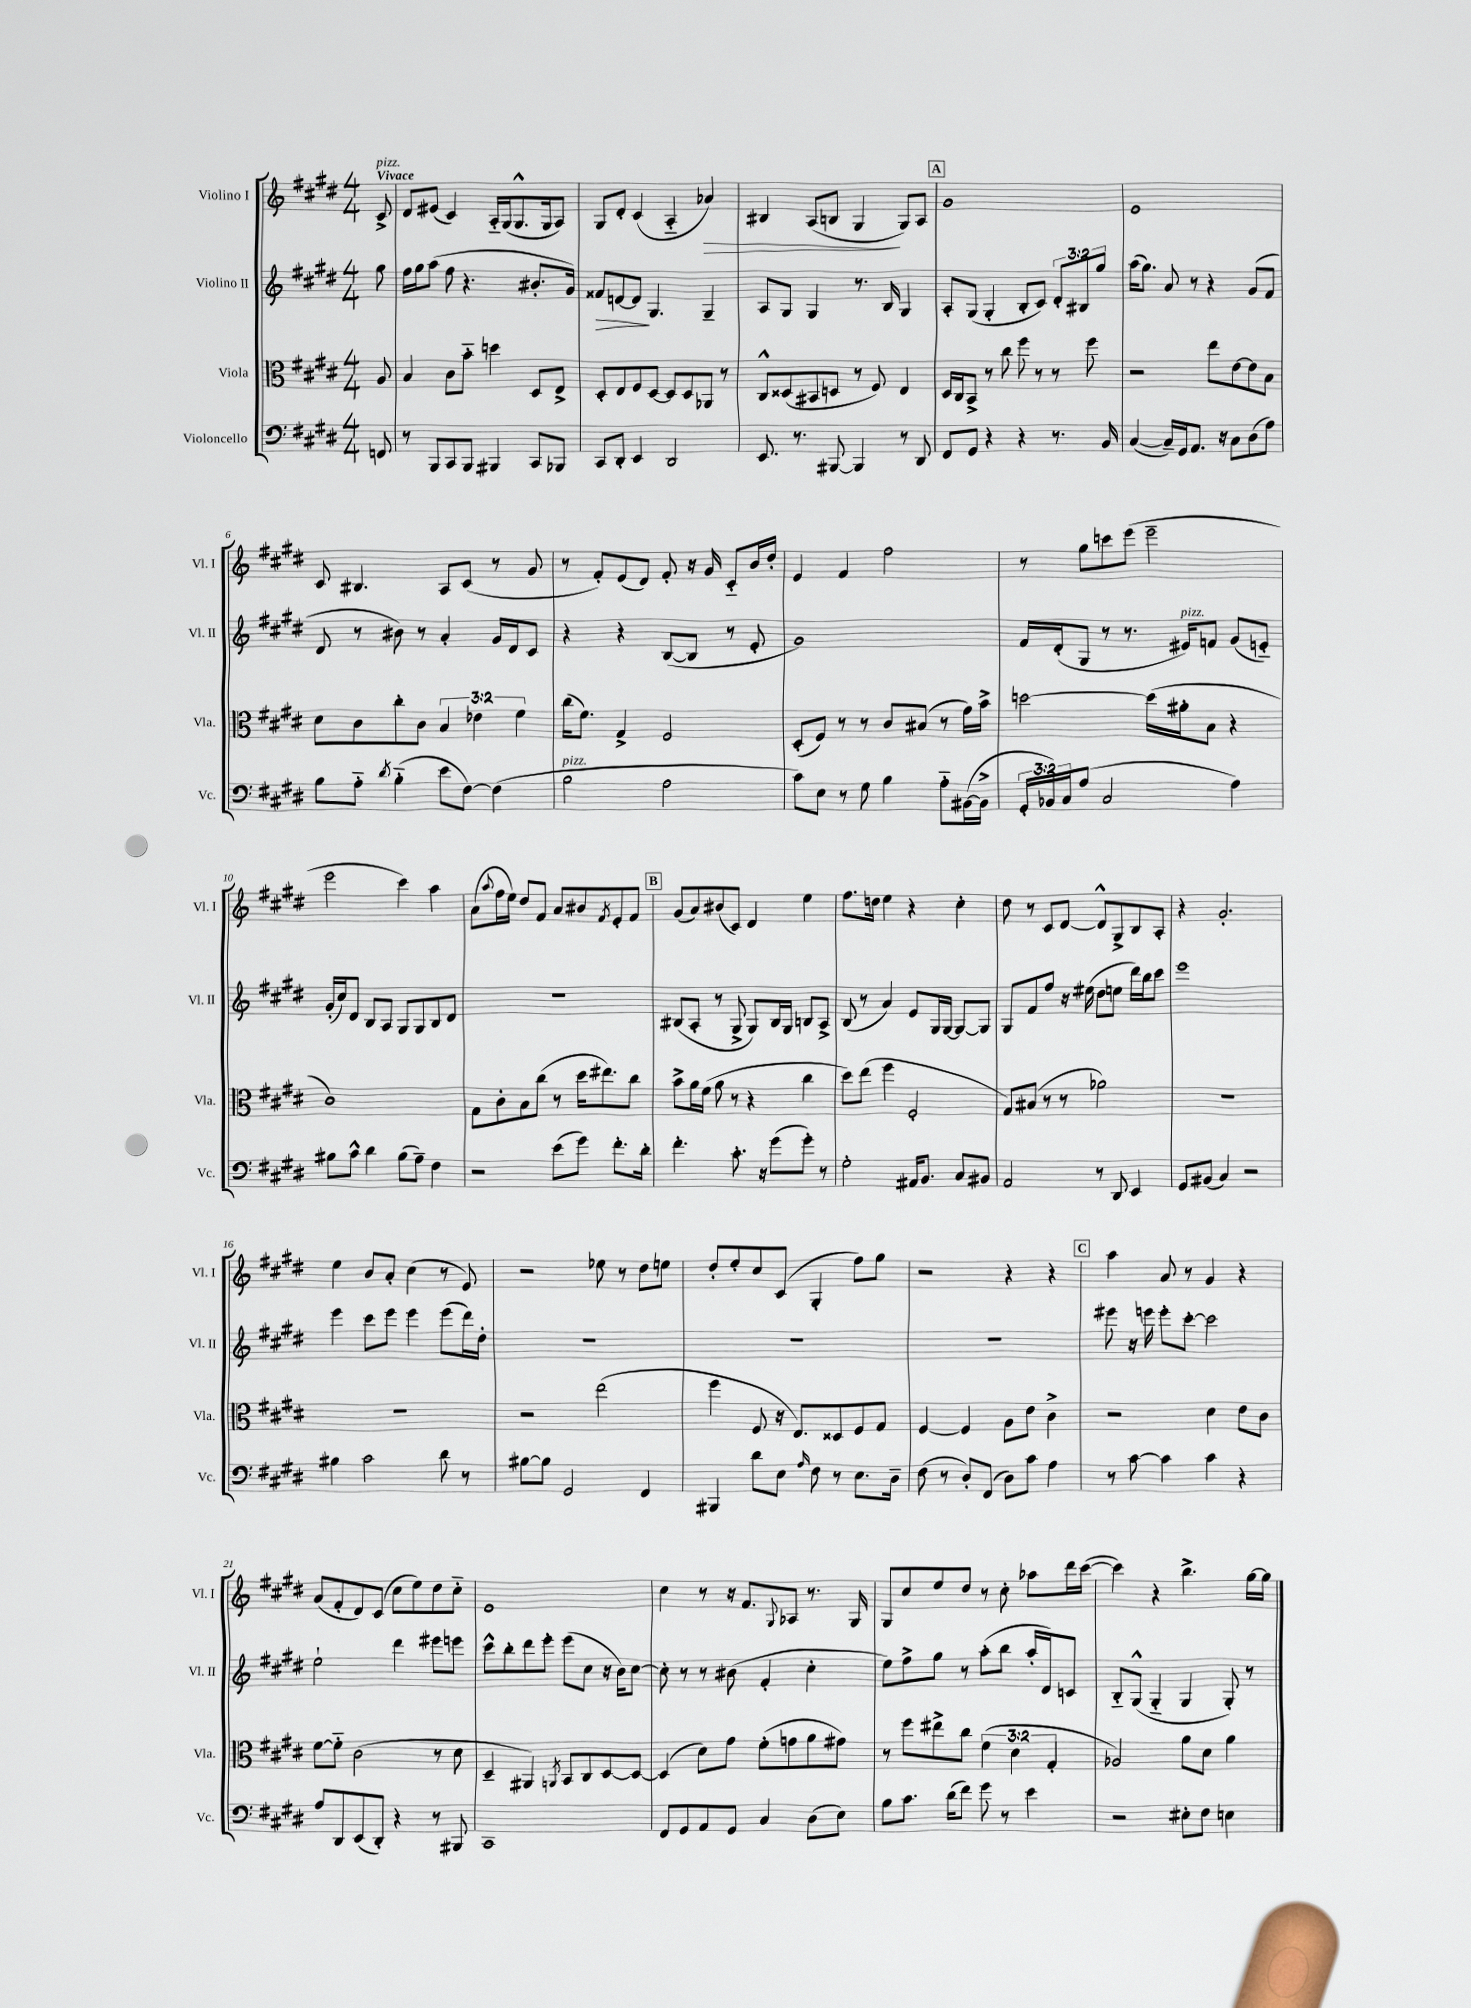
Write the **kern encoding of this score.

**kern	**kern	**kern	**kern
*staff4	*staff3	*staff2	*staff1
*clefF4	*clefC3	*clefG2	*clefG2
*k[f#c#g#d#]	*k[f#c#g#d#]	*k[f#c#g#d#]	*k[f#c#g#d#]
*M4/4	*M4/4	*M4/4	*M4/4
8FF/	8A/	8gg#\	8c#^/
=	=	=	=
8r	4B/	16ff#\LL	8d#/L
.	.	16gg#\J	.
8BBB/L	.	(8aa\J	(8e#/J
8CC#/	8c#\L	8ff#\	4c#/)
8BBB/J	8b'~\J	4.r	.
4BBB#/	4dd\	.	16A'~/LL
.	.	.	(16G#/J
.	.	.	8.G#^^/
8CC#/L	8D#/L	8.b#'/L	.
.	.	.	16G#/k
8BBB-/J	8E^/J	.	8A/J)
.	.	16g#/Jk)	.
=	=	=	=
8CC#/L	8D#'/L	8f##/L	8G#/L
8DD#'/J	8E/	[8d/	8d#'/J
4EE/	8F#/	8d/]J	(4c#/
.	[8D#/J	4.G#/	.
2DD#/	8D#/]L	.	4A'~/
.	8D#/	.	.
.	8AA-/J	4G#~/	4a-/)
.	8r	.	.
=	=	=	=
8.EE/	8C#^^/L	8A/L	4B#/
.	(8D##/	8G#/J	.
8.r	.	.	.
.	8BB#/	4G#/	(8A/L
[8BBB#/	8D/J	.	8B/J
4BBB#/]	8r	8.r	4G#/
.	8F#/)	.	.
.	.	16B/	.
8r	4E/	4G#/	8G#/L)
8DD#/	.	.	8A/J
=	=	=	=
8FF#/L	16D#/LL	8A'/L	1g#
.	16C#/J	.	.
8GG#/J	8BB^/J	(8G#/J	.
4r	8r	4G#'/	.
.	8cc#\	.	.
4r	8ff#\	8B'/L	.
.	8r	8c#/J)	.
8.r	8r	12d#'/L	.
.	.	12B#/	.
.	8ff#\	.	.
.	.	12gg#/J	.
16BB/	.	.	.
=	=	=	=
([4C#/	2r	(16aa\LK	1e
.	.	8.gg#\J)	.
16C#~/]LL)	.	8a/	.
16GG#/J	.	.	.
8.AA/J	.	8r	.
.	8ee\L	4r	.
16r	.	.	.
8C#\L	[8e\	.	.
(8D#\	8e\]	(8g#/L	.
8A\J)	8B\J	8f#/J	.
=	=	=	=
8B\L	8d#\L	8d#/	8c#/
8A'~\J	8c#\	8r	4.B#/
8qd#/	.	.	.
(4B'~\	8cc#'\	8b#\)	.
.	8c#\J	8r	.
8e\L	6B/	4a'/	8A/L
[8F#\J)	.	.	(8c#/J
.	6e-\	.	.
(4F#\]	.	16g#/LL	8r
.	.	16d#/J	.
.	6f#\	.	.
.	.	8c#/J	8g#/
=	=	=	=
2B\	(16cc#\LK	4r	8r
.	8.f#\J)	.	.
.	.	.	8f#'/L)
.	4G#^/	4r	(8e/
.	.	.	8d#/J)
2A\	2F#/	([8B/L	8f#'/
.	.	8B/]J	16r
.	.	.	16g#/
.	.	8r	8c#'~/L
.	.	8e'/	16b/L
.	.	.	16dd#'/JJ
=	=	=	=
8c#\L)	(8D#'/L	1g#)	4e/
8E\J	8F#/J)	.	.
8r	8r	.	4f#/
8G#\	8r	.	.
4B\	8c#/L	.	2ff#\
.	(8B#/J	.	.
8A'~\L	8r	.	.
([16BB#\L	16g#\LL)	.	.
16BB#^\]JJ	16b^\JJ	.	.
=	=	=	=
24GG#'/LL	[2dd\	16f#/LL	8r
24BB-/)	.	.	.
.	.	(16d#'/J	.
24C#/J	.	.	.
(8A/J	.	8G#/J	8gg#\L
2C#/	.	8r	8ccc\
.	.	8.r	(8eee\J
.	(16dd\]LL	.	2eee~\
.	16a#'\J	16e#/LK)	.
.	8B\J	8f/J	.
4A\)	4r	(8g#/L	.
.	.	8e'~/J)	.
=	=	=	=
8B#\L	1c#)	(16g#'/LL	2eee\
.	.	16cc#/J)	.
8c#^^\J	.	8d#/J	.
4d#\	.	8B/L	.
.	.	8A/J	.
(8B#\L	.	8G#/L	4ccc#\)
8A~\J)	.	8G#/	.
4F#\	.	8B/	4aa\
.	.	8d#/J	.
=	=	=	=
2r	8G#\L	1r	(8a\L
.	.	.	8qqaa/
.	8c#'\	.	16ff#\L
.	.	.	16ee\JJ)
.	8B\	.	8dd#/L
.	(8cc#\J	.	8f#/J
(8e\L	8r	.	8a/L
8g#\J)	16dd#\LK	.	8b#/
.	8.ee#\)	.	.
.	.	.	8qf#/
8.f#'\L	.	.	8e'/
.	8cc#\J	.	8f#/J
16d#'\Jk	.	.	.
=	=	=	=
4.f#'\	8b^\L	(8B#/L	(8g#/L
.	16a\L	8A'/J	8a/)
.	(16f#\JJ	.	.
.	8a\	8r	(8b#/
8.c#'\	8r	8G#^/	8c#/J)
.	4r	8G#/L)	4d#/
16r	.	.	.
(8g#\L	.	16B#/L	.
.	.	16G#/JJ	.
8g#'\J)	4cc#\	8B/L	4ee\
8r	.	8A^/J	.
=	=	=	=
2G#'\	8dd#\L)	(8B/	8.ff#\L
.	(8ee\J	8r	.
.	.	.	16dd\Jk
.	4ff#\	4a/)	4ee\
16AA#/LK	2F#'/	8e/L	4r
8.BB/J	.	.	.
.	.	16G#/L	.
.	.	[16G#/JJ	.
8C#/L	.	8G#/_L	4cc#'\
8BB#/J	.	8G#/]J	.
=	=	=	=
2AA/	8G#/L)	8G#/L	8dd#\
.	(8B#/J	8f#/	8r
.	8r	8ff#/J	8c#/L
.	8r	16r	[8d#/J
.	.	(16ee#\	.
8r	2a-\)	8dd#\L	8d#^^/]L
8DD#/	.	8ee\J	8G#^/
4EE/	.	16ddd#\LL)	8B/
.	.	16bb\J	.
.	.	8ccc#\J	8A'/J
=	=	=	=
8GG#/L	1r	1eee	4r
(8BB#/J	.	.	.
4C#/)	.	.	2.g#'/
2r	.	.	.
=	=	=	=
4B#\	1r	4eee\	4ee\
2c#\	.	8ccc#\L	8b/L
.	.	8eee\J	8a'/J
.	.	4eee\	(4cc#\
8d#\	.	(8eee\L	8r
8r	.	16ddd#\L)	8e/)
.	.	16dd#'\JJ	.
=	=	=	=
[8B#\L	2r	1r	2r
8B#\]J	.	.	.
2GG#/	.	.	.
.	(2ee\	.	8ee-\
.	.	.	8r
4FF#/	.	.	8dd#\L
.	.	.	8ee\J
=	=	=	=
4BBB#/	4ff#\	1r	8dd#'/L
.	.	.	8ee'/
8d#\L	8F#/	.	8cc#/
8E\J	16r	.	(8c#/J
.	8.E/L)	.	.
16qqA/	.	.	.
8F#\	.	.	4G#'/
8r	8D##/	.	.
8.E\L	8F#/	.	8ff#\L)
.	8G#/J	.	8gg#\J
16D#~\Jk	.	.	.
=	=	=	=
(8F#\	[4F#/	1r	2r
8r	.	.	.
8D#'/L)	4F#/]	.	.
(8FF#/J	.	.	.
8D#\L)	8A\L	.	4r
8c#\J	8e\J	.	.
4A\	4c#^\	.	4r
=	=	=	=
8r	2r	8eee#\	4aa\
[8c#\	.	16r	.
.	.	16eee\	.
4c#\]	.	8eee'\L	8a/
.	.	[8ccc#'\J	8r
4c#\	4d#\	2ccc#\]	4g#/
4r	8e\L	.	4r
.	8c#\J	.	.
=	=	=	=
8A/L	[8f#\L	2ee`\	(8a/L
8DD#/	8f#'~\]J	.	8f#'/
(8EE/	(2c#\	.	8d#/)
8DD#'/J)	.	.	(8c#/J
4r	.	4ddd#\	8cc#\L
.	.	.	8ee\)
8r	8r	8eee#\L	8dd#\
8BBB#/	8d#\	8eee\J	8cc#'~\J
=	=	=	=
1CC#	4D#~/	8ccc#^^\L	1e
.	.	8bb'\	.
.	4AA#/)	8ddd#\	.
.	.	8eee'\J	.
.	8qAA/	.	.
.	8BB/L	(8eee\L	.
.	8C#/	8cc#\J	.
.	[8D#/	16r	.
.	.	16b\LK)	.
.	8D#/_J	[8cc#\J	.
=	=	=	=
8FF#/L	(4D#/]	8cc#'\]	4cc#\
8GG#/	.	8r	.
8AA/	8d#\L)	8r	8r
8GG#/J	8g#\J	(8b#\	16r
.	.	.	8.f#/L
4C#/	(8f#'\L	4f#'/	.
.	.	.	8qqG#/
.	8g\	.	8A-/J
(8D#\L	8a\	4cc#'\	8.r
8E\J)	8g#\J)	.	.
.	.	.	16G#/
=	=	=	=
8B\L	8r	8ee\L)	8G#/L
8.c#\J	8ff#\L	8ff#^\	8cc#/
.	8ee#^\	8gg#\J	8ee/
(16d#\LK	.	.	.
8f#\J)	8cc#\J	8r	8dd#/J
8g#\	(6f#\	(8aa'\L	8r
8r	.	8bb\J	8cc#'\
.	6d#\	.	.
4e\	.	16aa'/LL	8aa-\L
.	.	16d#/J)	.
.	6G#'/	.	.
.	.	8c/J	16ddd#\L
.	.	.	([16ccc#\JJ
=	=	=	=
2r	2A-/)	8B'~/L	4ccc#\])
.	.	(8G#^^/J	.
.	.	4G#'~/	4r
8E#'\L	8a\L	4G#/	4.bb^\
8F#\J	8d#\J	.	.
4E\	4a\	8G#'/)	.
.	.	8r	[16gg#\LL
.	.	.	16gg#\]JJ
==	==	==	==
*-	*-	*-	*-
